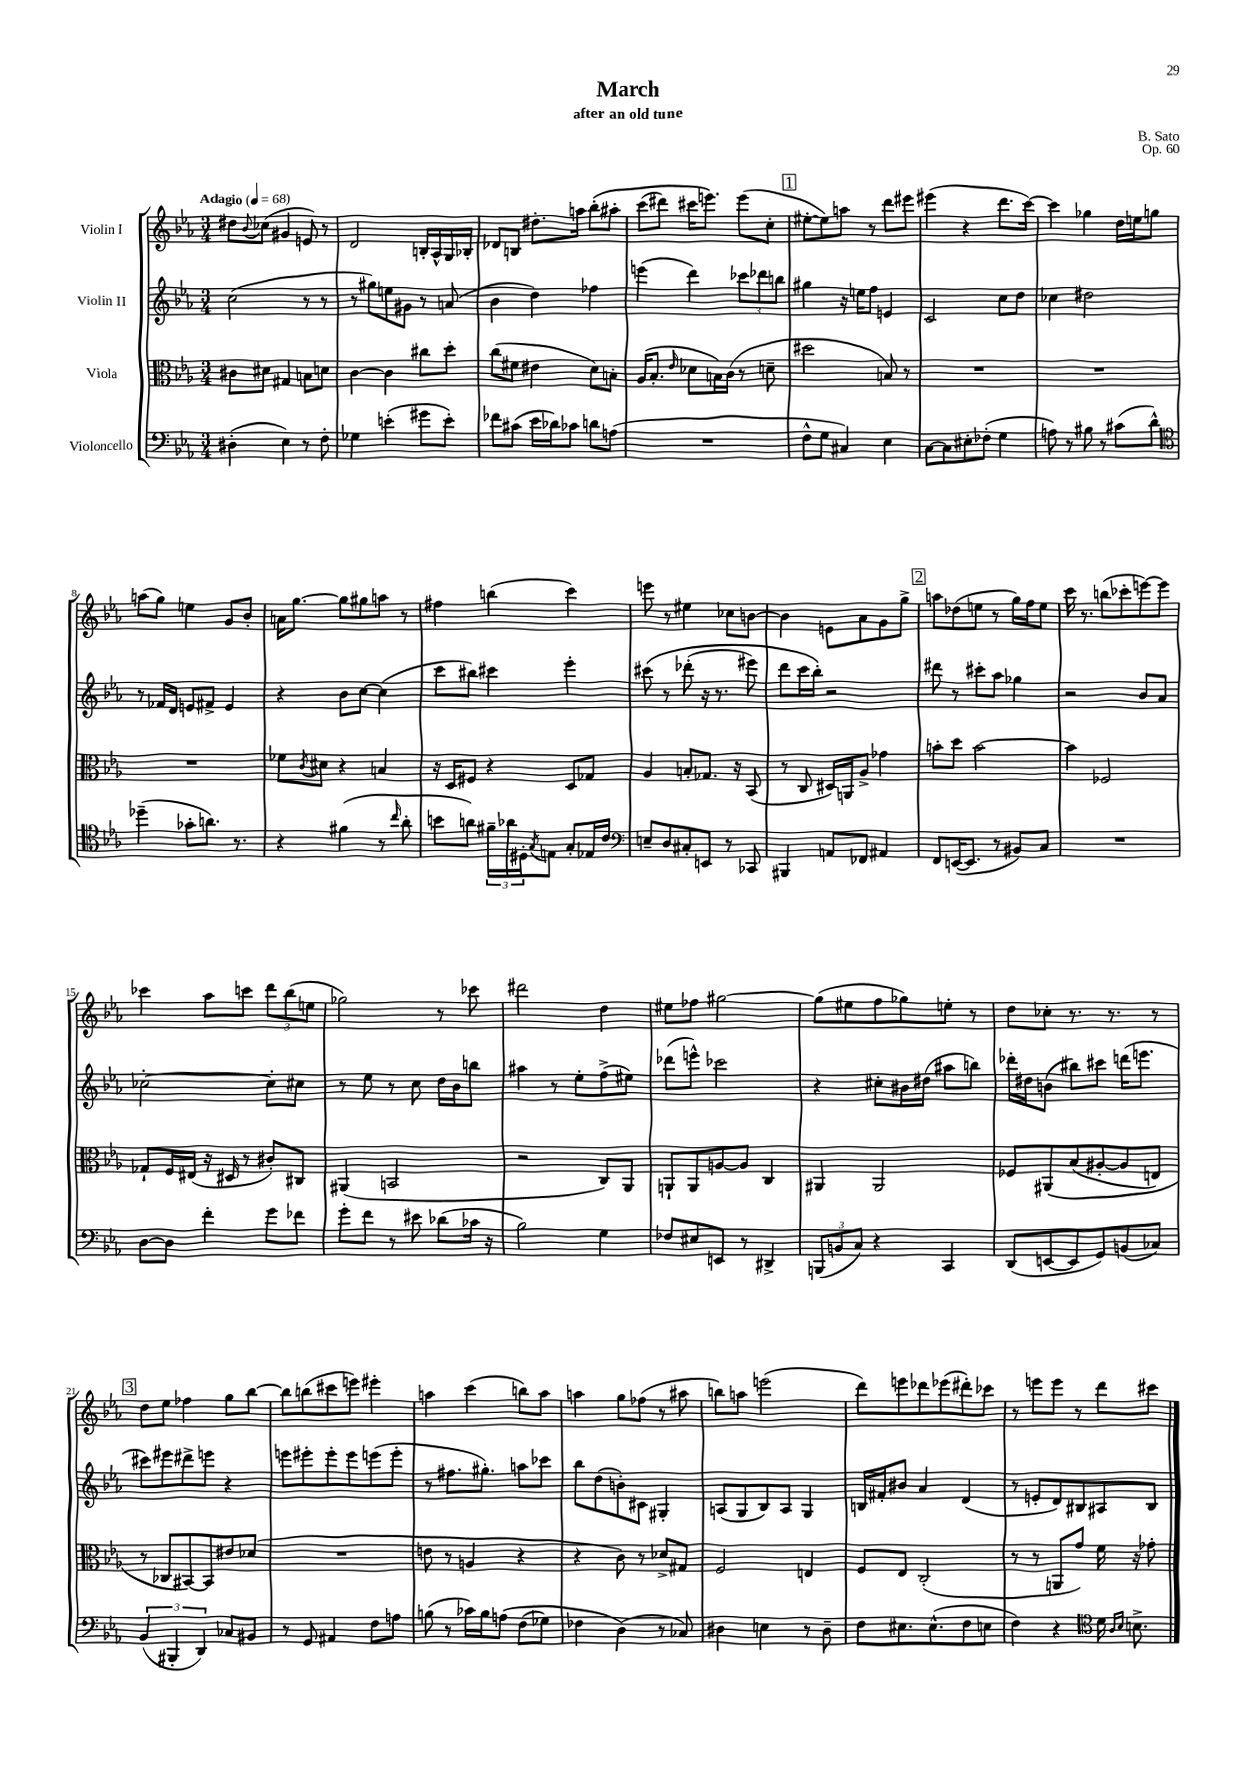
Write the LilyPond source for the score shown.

\header { title = "March" composer = "B. Sato" subtitle = "after an old tune" opus = "Op. 60" }
<<
\new StaffGroup <<
\new Staff = "s0" \with { instrumentName = "Violin I" } {
    \clef treble \key ees \major \numericTimeSignature \time 3/4 \tempo "Adagio" 4 = 68
    dis''8 \appoggiatura { bes'8 } ces''8( gis'4 e'8) r8 |
    d'2 b16-. aes16-^ g16 bes16-. |
    des'8 b8 dis''8.-. a''16 bes''8-.\( ais''8-. |
    c'''8( dis'''8) cis'''16 e'''8.\) e'''8( c''8-. |
    \mark \markup { \box "1" } eis''8~-. eis''8) a''8 r8 d'''8 eis'''8 |
    eis'''4( r4 d'''8. c'''16~) |
    c'''4 ges''4 d''16 e''16 g''8 |
    a''8( g''8) e''4 g'8 bes'8-. |
    a'16 g''8.~ g''8 gis''8 a''8 r8 |
    fis''4 b''4( c'''4) |
    e'''8 r8 eis''4 ces''8 b'8~ |
    b'4 e'8 aes'8 g'8 g''8-> |
    \mark \markup { \box "2" } a''8 des''8( e''8 r8 g''16) f''16 e''8 |
    c'''16 r8. b''8( ces'''8-. e'''8~) e'''8 |
    ces'''4 aes''8 c'''8 \tuplet 3/2 { d'''8 bes''8( e''8 } |
    ges''2) r8 ces'''8 |
    dis'''2 d''4 |
    eis''8 fes''8 gis''2~ |
    gis''8( eis''8 f''8 ges''8) e''8-. r8 |
    d''8 ces''8-. r8. r8. r8 |
    \mark \markup { \box "3" } d''8 ees''8 fes''4 g''8 bes''8~ |
    bes''8 b''8( cis'''8 e'''8) eis'''4-. |
    a''4 c'''4( b''8) a''8 |
    a''4 g''8 fes''8( r8 ais''8 |
    b''8) a''8 e'''2( |
    d'''8) e'''8 des'''8 ees'''8( dis'''8-.) ces'''8 |
    r8 e'''8 e'''8 r8 d'''8 cis'''8 \bar "|." |
}
\new Staff = "s1" \with { instrumentName = "Violin II" } {
    \clef treble \key ees \major \numericTimeSignature \time 3/4
    c''2( r8 r8 |
    r8 gis''8) e''8 gis'8 r8 a'8( |
    bes'4 d''4) fes''4 |
    e'''4( d'''4) \tuplet 3/2 { ces'''8 des'''8 b''8 } |
    \mark \markup { \box "1" } gis''4 r16 e''16 f''8 e'4 |
    c'2 c''8 d''8 |
    ces''4 dis''2 |
    r8 fes'16 d'16 e'8 fis'8-> e'4 |
    r4 bes'8 c''8~ c''4( |
    c'''8 bis''8) cis'''4 ees'''4-. |
    cis'''8\( r8 des'''8-.( r16 r8. eis'''8) |
    d'''8 c'''16 bes''16-.\) r2 |
    \mark \markup { \box "2" } dis'''8 r8 cis'''8-. aes''8 ges''4 |
    r2 bes'8 aes'8 |
    ces''2~-. ces''8-. cis''8 |
    r8 ees''8 r8 c''8 d''16 bes'16 b''8 |
    ais''4 r8 ees''8-. f''8->( eis''8) |
    des'''8( e'''8-^) ces'''2 |
    r4 cis''8-. bis'16 dis''16( ais''8 b''8) |
    des'''16-. dis''16 b'8( bis''8) cis'''8 d'''16( e'''8. |
    \mark \markup { \box "3" } cis'''8) eis'''8 dis'''8-> e'''8 r4 |
    e'''8 eis'''8-. eis'''8-. eis'''8 e'''8( e'''8-. |
    r8 fis''8. gis''8.-.) a''8 ces'''8 |
    bes''8 d''8( b'8-.) cis'8 gis4-. |
    a8( g8 bes8) a8 g4 |
    b16 fis'16-. bis'8 aes'4 d'4( |
    r8 e'8-. d'8) bis8 ais8 bis8 \bar "|." |
}
\new Staff = "s2" \with { instrumentName = "Viola" } {
    \clef alto \key ees \major \numericTimeSignature \time 3/4
    cis'8 dis'8 gis4 b8 d'8 |
    c'4~ c'4 cis''8 d''8-. |
    c''8( fis'8 eis'4 d'8) b8-. |
    aes16( bes8.-. \grace { ees'16 } des'8 b16) c'16( r8 d'8-- |
    \mark \markup { \box "1" } dis''2 b8) r8 |
    R2. |
    R2. |
    R2. |
    fes'8 \acciaccatura { c'8 } dis'8 r4 b4 |
    r16 d16 fis8 r4 d8 ges8 |
    aes4 b8-. ges8. r16 bes,8( |
    r8 c8 dis16) a,16 aes8-> ges'4 |
    \mark \markup { \box "2" } b'8-. d''8 b'2~ |
    b'4 fes2 |
    ges8-! f16 eis16( r16 dis16 r8 cis'8-.) cis8 |
    ais,4( b,2 |
    r2 c8) aes,8 |
    a,8-! a,8 a8~ a8 c4 |
    ais,4 ais,2 |
    fes8 ais,8\( bes8( ais8~-. ais8 e8) |
    \mark \markup { \box "3" } r8 ces8 bis,8~\) bis,8 eis'8 des'8( |
    R2. |
    e'8 r8 a4 r4 |
    r4 c'8) r8 des'8-> gis8 |
    f2 e4 |
    f8 ees8 c2-.( |
    r8 r8 a,8 g'8) f'16 r16 ges'8-. \bar "|." |
}
\new Staff = "s3" \with { instrumentName = "Violoncello" } {
    \clef bass \key ees \major \numericTimeSignature \time 3/4
    dis4-.( ees4) r8 f8-. |
    ges4 e'4-.( gis'8 e'8-.) |
    fes'8 cis'8( ees'16 des'16) ces'8 d'8 a8( |
    R2. |
    \mark \markup { \box "1" } f8-^ g8 cis4) ees4 |
    c8~ c8 eis8-. fes8-.( g4 |
    a8) r8 bis8 r8 cis'8( d'8-^) |
    \clef tenor des''4--( ges'8-. a'8.) r8. |
    r4 fis'4( r8 \grace { c''16 } aes'8-. |
    b'8 a'8) \tuplet 3/2 { fis'16-- aes'16 dis16-. } \acciaccatura { g8 } e8 g8-. ees16 c'16 |
    \clef bass e8-- d8 cis8-. e,8 r8 ces,8 |
    bis,,4 a,8 fes,8 ais,4 |
    \mark \markup { \box "2" } f,8 e,16~( e,8. r8 bis,8) c8 |
    R2. |
    d8~ d8 f'4-. g'8 fes'8 |
    g'8-. f'8 r8 eis'8 des'8( ces'16 r16 |
    bes2) g4 |
    fes8 eis8 e,8 r8 dis,4-> |
    \tuplet 3/2 { b,,8( b,8 c8) } r4 c,4 |
    d,8( e,8~ e,8 g,8) b,8( ces8) |
    \mark \markup { \box "3" } \tuplet 3/2 { bes,4( bis,,4-. d,4) } ces8 bis,8 |
    r8 g,8 ais,4 f8 a8 |
    b8( r8 ces'16) b16 a8\( f8( ges8) |
    fes4 d4(\) r8 ces8) |
    dis4 e4 r8 dis8-- |
    f8 eis8. eis8.-^( f8 e8 |
    f4) r4 \clef tenor d'16 \grace { aes16 bes16 } b8.-> \bar "|." |
}
>>
>>
